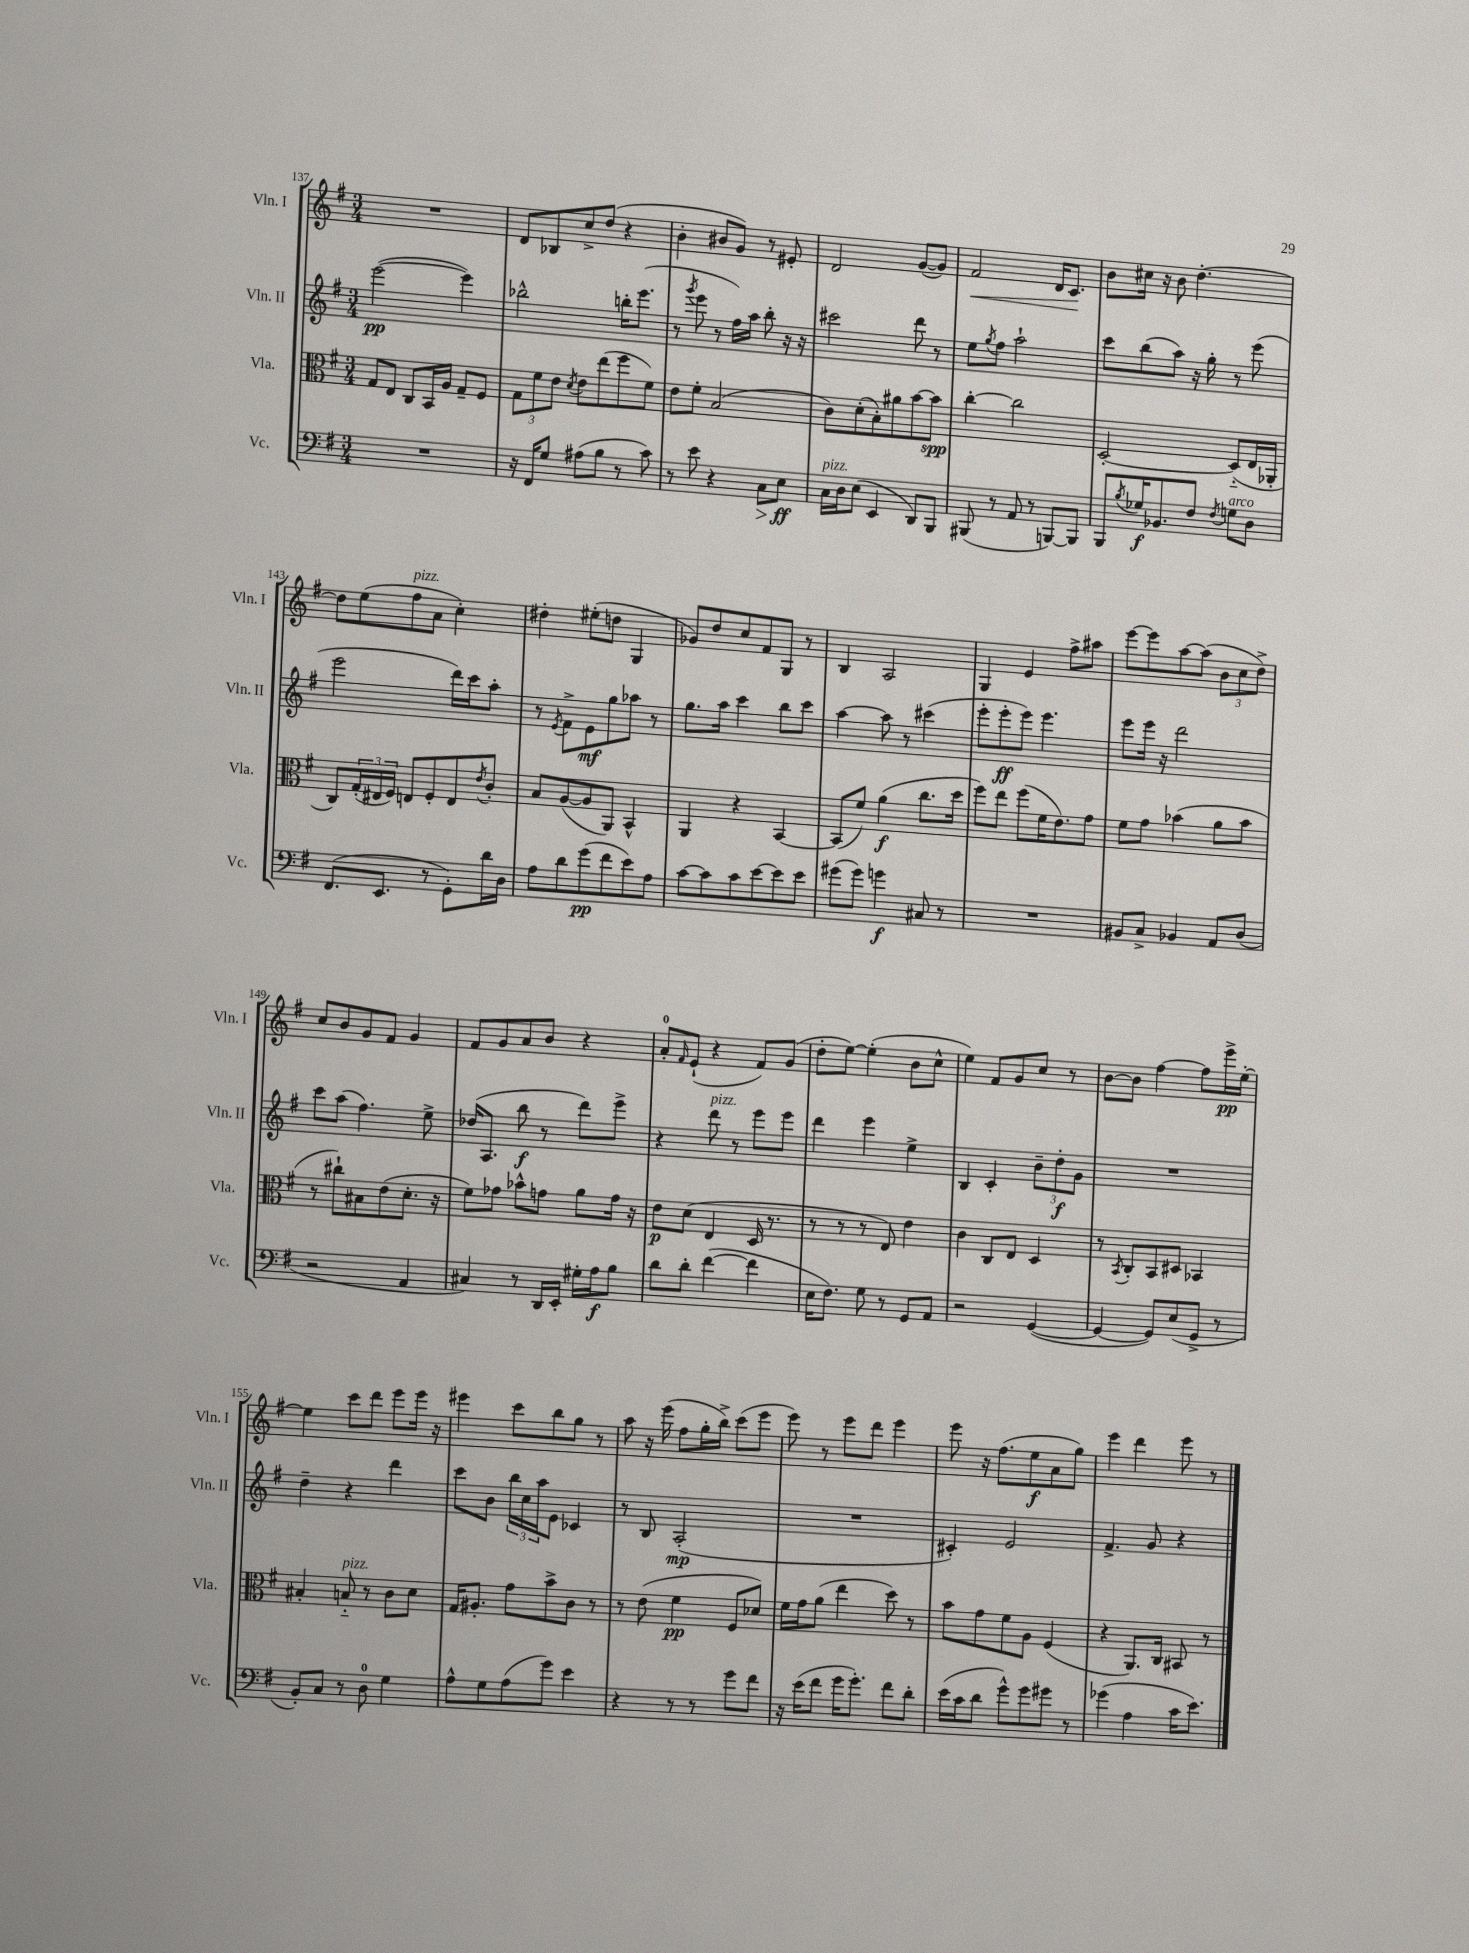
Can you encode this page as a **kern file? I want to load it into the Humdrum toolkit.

**kern	**dynam	**kern	**dynam	**kern	**dynam	**kern	**dynam
*part4	*part4	*part3	*part3	*part2	*part2	*part1	*part1
*staff4	*staff4	*staff3	*staff3	*staff2	*staff2	*staff1	*staff1
*I"Vc.	*	*I"Vla.	*	*I"Vln. II	*	*I"Vln. I	*
*I'Vc.	*	*I'Vla.	*	*I'Vln. II	*	*I'Vln. I	*
*clefF4	*	*clefC3	*	*clefG2	*	*clefG2	*
*k[f#]	*	*k[f#]	*	*k[f#]	*	*k[f#]	*
*M3/4	*	*M3/4	*	*M3/4	*	*M3/4	*
=137	=137	=137	=137	=137	=137	=137	=137
2.r	.	8G/L	.	([2eee\	pp	2.r	.
.	.	8E/J	.	.	.	.	.
.	.	8C/L	.	.	.	.	.
.	.	16BB/L	.	.	.	.	.
.	.	16A/JJ	.	.	.	.	.
.	.	8G~/L	.	4eee\])	.	.	.
.	.	8F#/J	.	.	.	.	.
=138	=138	=138	=138	=138	=138	=138	=138
16r	.	12G\L	.	2bb-X^^\	.	8d/L	.
16FF#/KL	.	.	.	.	.	.	.
.	.	12f#\	.	.	.	.	.
8G/J	.	.	.	.	.	8B-X/	.
.	.	12e\J	.	.	.	.	.
.	.	8qd/	.	.	.	.	.
(8A#X\L	.	8e\L	.	.	.	8cc^/	.
8B\J	.	(8ee\	.	.	.	(8dd/J	.
8r	.	8ff#\	.	16bbn'\KL	.	4r	.
.	.	.	.	(8.eee\J	.	.	.
8c\)	.	8f#\J)	.	.	.	.	.
=139	=139	=139	=139	=139	=139	=139	=139
8r	.	8e\L	.	8r	.	4b'\	.
.	.	.	.	8qggg/	.	.	.
8e\	.	8f#'\J	.	8eee\	.	.	.
4r	.	(2B/	.	8r	.	8b#X/L	.
.	.	.	.	16ff#\LL)	.	8g/J)	.
.	.	.	.	16aa\JJ	.	.	.
!	!LO:HP:b	!	!	!	!	!	!
8C\L	>	.	.	8bb'\	.	8r	.
8E\J	ff	.	.	16r	.	8e#X'/	.
.	.	.	.	16r	.	.	.
.	]	.	.	.	.	.	.
=140	=140	=140	=140	=140	=140	=140	=140
!LO:TX:a:i:t=pizz.	!	!	!	!	!	!	!
16C\LL	.	8c\L)	.	2ccc#X\	.	2d/	.
16D\J	.	.	.	.	.	.	.
(8E\J	.	(8d'\	.	.	.	.	.
4EE/	.	8B'\)	.	.	.	.	.
.	.	8a#X\	.	.	.	.	.
8DD/L)	.	[8b\	.	8ddd\	.	([8g/L	.
8BBB/J	.	8b\J]	spp	8r	.	8g/J])	.
=141	=141	=141	=141	=141	=141	=141	=141
!	!	!	!	!	!	!	!LO:HP:b
(8BBB#X/	.	[4cc'\	.	8ee\L	.	2f#/	<
.	.	.	.	8qgg/	.	.	.
8r	.	.	.	8ff#\J	.	.	.
8AA/	.	2cc\]	.	2aa`\	.	.	.
8r	.	.	.	.	.	.	.
[8BBBn/L)	.	.	.	.	.	16d/KL	.
.	.	.	.	.	.	8.c/J	.
8BBB/J]	.	.	.	.	.	.	.
.	.	.	.	.	.	.	[
=142	=142	=142	=142	=142	=142	=142	=142
8BBB/L	.	[2D'/	.	8ccc\L	.	8b\L	.
8qB/	.	.	.	.	.	.	.
16G-X/K	f	.	.	(8bb\	.	16cc#X\Jk	.
8.BB-X/	.	.	.	.	.	16r	.
.	.	.	.	8aa\J)	.	8b\	.
8F#/J	.	.	.	16r	.	[4.dd'\	.
.	.	.	.	16gg'\	.	.	.
8qF#/	.	.	.	.	.	.	.
!LO:TX:a:i:t=arco	!	!	!	!	!	!	!
8Gn\L	.	(8D/L]	.	8r	.	.	.
8D\J	.	16E/L	.	(8eee\	.	.	.
.	.	16AA-X'/JJ	.	.	.	.	.
!!LO:LB:g=z
=143	=143	=143	=143	=143	=143	=143	=143
(8.FF#/L	.	8C/L)	.	2eee\	.	8dd\L]	.
.	.	(24G'/L	.	.	.	(8ee\	.
.	.	24E#X/	.	.	.	.	.
8.EE/J	.	.	.	.	.	.	.
.	.	24F#/JJ)	.	.	.	.	.
!	!	!	!	!	!	!LO:TX:a:i:t=pizz.	!
.	.	8En/L	.	.	.	8ff#\	.
8r	.	8F#'/	.	.	.	8a\J	.
8GG'\L)	.	8E/	.	16ddd\LL)	.	4cc'\)	.
.	.	.	.	16ccc\J	.	.	.
.	.	8qe/	.	.	.	.	.
16d\L	.	8c'/J	.	8aa'\J	.	.	.
16D\JJ	.	.	.	.	.	.	.
=144	=144	=144	=144	=144	=144	=144	=144
8A\L	.	8B/L	.	8r	.	4dd#X'\	.
.	.	.	.	8qe/	.	.	.
8d\	.	([8A/	.	8f#^\L	.	.	.
(8g\	pp	8A/]	.	8e\	mf	(8ee#X'\L	.
8f#\	.	8AA/J)	.	8gg\	.	8ddn\J	.
8e\)	.	4BB^^/	.	8aa-X\J	.	4G/	.
8A\J	.	.	.	8r	.	.	.
=145	=145	=145	=145	=145	=145	=145	=145
[8c\L	.	4AA/	.	8.gg\L	.	8g-X/L)	.
8c\]	.	.	.	.	.	8dd/	.
.	.	.	.	16aa\Jk	.	.	.
8c\	.	4r	.	4ccc\	.	8cc/	.
[8e\	.	.	.	.	.	8f#/	.
8e\]	.	[4BB/	.	8bb\L	.	8G/J	.
8e\J	.	.	.	8ccc\J	.	8r	.
=146	=146	=146	=146	=146	=146	=146	=146
(8g#X\L	.	(8BB/L]	.	[4aa\	.	4B/	.
8g#\J)	.	8f#/J)	.	.	.	.	.
4gn\	f	(4a\	f	8aa\]	.	2A/	.
.	.	.	.	8r	.	.	.
8C#X/	.	8.cc\L	.	(4ccc#X\	.	.	.
8r	.	.	.	.	.	.	.
.	.	16dd\Jk	.	.	.	.	.
=147	=147	=147	=147	=147	=147	=147	=147
2.r	.	8ff#\L)	.	8eee'\L	.	4G/	.
.	.	8ee\J	.	8eee'\	ff	.	.
.	.	(8ff#\L	.	8eee\J)	.	4e/	.
.	.	16f#\K	.	4.eee\	.	.	.
.	.	8.e\)	.	.	.	.	.
.	.	.	.	.	.	8ff#^\L	.
.	.	8g\J	.	.	.	8aa#X\J	.
=148	=148	=148	=148	=148	=148	=148	=148
8BB#X/L	.	8f#\L	.	8eee\L	.	[8eee\L	.
8C^/J	.	8g\J	.	16eee\Jk	.	8eee\]	.
.	.	.	.	16r	.	.	.
4BB-X/	.	(4b-X\	.	2ddd\	.	[8aa\	.
.	.	.	.	.	.	(8aa\J]	.
8AA/L	.	8a\L	.	.	.	12b\L	.
.	.	.	.	.	.	12cc\	.
(8D/J	.	8b-\J	.	.	.	.	.
.	.	.	.	.	.	12dd^\J)	.
!!LO:LB:g=z
=149	=149	=149	=149	=149	=149	=149	=149
2r	.	8r	.	8ccc\L	.	8cc/L	.
.	.	8cc#X`\L)	.	(8aa\J	.	8b/	.
.	.	8B#X\	.	4.ff#\)	.	8g/	.
.	.	(8e\	.	.	.	8f#/J	.
4AA/	.	8.d'\J	.	.	.	4g/	.
.	.	.	.	8ee^\	.	.	.
.	.	16r	.	.	.	.	.
=150	=150	=150	=150	=150	=150	=150	=150
4C#X/)	.	8f#\L)	.	(16dd-X/KL	.	8f#/L	.
.	.	.	.	8.A/J	.	.	.
.	.	8g-X\J	.	.	.	8g/	.
8r	.	8b-X^^\L	.	8bb\	f	8a/	.
16DD/LL	.	8gn\J	.	8r	.	8b/J	.
16EE'/JJ	.	.	.	.	.	.	.
16G#X'\LL	.	8a\L	.	8ddd\L)	.	4r	.
16A\J	f	.	.	.	.	.	.
8B\J	.	16g\Jk	.	8eee^\J	.	.	.
.	.	16r	.	.	.	.	.
=151	=151	=151	=151	=151	=151	=151	=151
8d\L	.	8e\L	p	4r	.	8a'/L	.
.	.	.	.	.	.	16qqf#/	.
8d'\J	.	(8d\J	.	.	.	(8e`/J	.
!	!	!	!	!LO:TX:a:i:t=pizz.	!	!	!
([4f#\	.	4E/	.	8ddd\	.	4r	.
.	.	.	.	8r	.	.	.
4f#\]	.	16D/	.	8eee\L	.	8f#/L)	.
.	.	8.r	.	.	.	.	.
.	.	.	.	8eee\J	.	(8g/J	.
=152	=152	=152	=152	=152	=152	=152	=152
16E\KL	.	8r	.	4ddd\	.	8dd'\L	.
8.F#\J)	.	.	.	.	.	.	.
.	.	8r	.	.	.	[8ee\J)	.
8G\	.	8r	.	4eee\	.	(4ee'\]	.
8r	.	8E/)	.	.	.	.	.
8GG/L	.	4e\	.	4ee^\	.	8b\L	.
8AA/J	.	.	.	.	.	8cc^^\J	.
=153	=153	=153	=153	=153	=153	=153	=153
2r	.	4c\	.	4B/	.	4ee\)	.
.	.	8C/L	.	4c'/	.	8f#/L	.
.	.	8E/J	.	.	.	8g/	.
([4GG/	.	4D/	.	12b~\L	.	8cc/J	.
.	.	.	.	12dd'\	f	.	.
.	.	.	.	.	.	8r	.
.	.	.	.	12g\J	.	.	.
=154	=154	=154	=154	=154	=154	=154	=154
4GG/_	.	8r	.	2.r	.	[8b\L	.
.	.	8qBB/	.	.	.	.	.
.	.	8C'/L	.	.	.	8b\J]	.
8GG/L])	.	8BB/	.	.	.	[4ff#\	.
(8E/	.	8D#X/J	.	.	.	.	.
8GG^/J	.	4BB-X/	.	.	.	8ff#\L]	.
8r	.	.	.	.	.	16eee^\L	pp
.	.	.	.	.	.	[16ee'\JJ	.
!!LO:LB:g=z
=155	=155	=155	=155	=155	=155	=155	=155
8BB'/L)	.	4B#X'/	.	4dd~\	.	4ee\]	.
8C/J	.	.	.	.	.	.	.
!	!	!LO:TX:a:i:t=pizz.	!	!	!	!	!
8r	.	8Bn/	.	4r	.	8ccc\L	.
8D\	.	8r	.	.	.	8ddd\J	.
4G\	.	8c\L	.	4ddd\	.	8eee\L	.
.	.	8d\J	.	.	.	16eee\Jk	.
.	.	.	.	.	.	16r	.
=156	=156	=156	=156	=156	=156	=156	=156
8A^^\L	.	16G/KL	.	8ccc\L	.	4eee#X\	.
.	.	8.A#X'/J	.	.	.	.	.
8G\	.	.	.	8b\J	.	.	.
(8A\	.	8g\L	.	24bb\LL	.	8ccc\L	.
.	.	.	.	24cc\	.	.	.
.	.	.	.	24aa\J	.	.	.
8g\J)	.	8b^\	.	8e\J	.	8bb\	.
4e\	.	8c\J	.	4c-X/	.	8gg\J	.
.	.	8r	.	.	.	8r	.
=157	=157	=157	=157	=157	=157	=157	=157
4r	.	8r	.	8r	.	8aa\	.
.	.	(8e\	.	8B/	.	16r	.
.	.	.	.	.	.	(16eee\	.
8r	.	4f#\	pp	(2A'/	mp	8ff#\L	.
8r	.	.	.	.	.	16gg'\L	.
.	.	.	.	.	.	16bb^\JJ)	.
8g\L	.	8F#/L	.	.	.	(8ccc\L	.
8f#\J	.	8d-X/J)	.	.	.	8eee\J	.
=158	=158	=158	=158	=158	=158	=158	=158
16r	.	16f#\LL	.	2.r	.	8eee\)	.
(16e\KL	.	16g\J	.	.	.	.	.
8f#\J	.	(8a\J	.	.	.	8r	.
16g\KL	.	4ee\	.	.	.	8eee\L	.
8.g'\J)	.	.	.	.	.	.	.
.	.	.	.	.	.	8ddd\J	.
8f#\L	.	8dd\)	.	.	.	4eee\	.
8d'\J	.	8r	.	.	.	.	.
=159	=159	=159	=159	=159	=159	=159	=159
(16e\LL	.	8b\L	.	4c#X'/)	.	8eee\	.
16c\J	.	.	.	.	.	.	.
8d\J	.	8g\	.	.	.	16r	.
.	.	.	.	.	.	(8.ff#\L	.
8g^^\L)	.	8f#\	.	2e/	.	.	.
8g\	.	8A\J	.	.	.	8ee\	f
8g#X\J	.	(4F#/	.	.	.	8a\	.
8r	.	.	.	.	.	8gg\J)	.
=160	=160	=160	=160	=160	=160	=160	=160
(4g-X\	.	4r	.	4.f#^/	.	4eee\	.
4A\	.	8.AA/L)	.	.	.	4ddd\	.
.	.	.	.	8g/	.	.	.
.	.	16C/Jk	.	.	.	.	.
16c\KL	.	8BB#X/	.	4r	.	8eee\	.
8.e\J)	.	.	.	.	.	.	.
.	.	8r	.	.	.	8r	.
==	==	==	==	==	==	==	==
*-	*-	*-	*-	*-	*-	*-	*-
